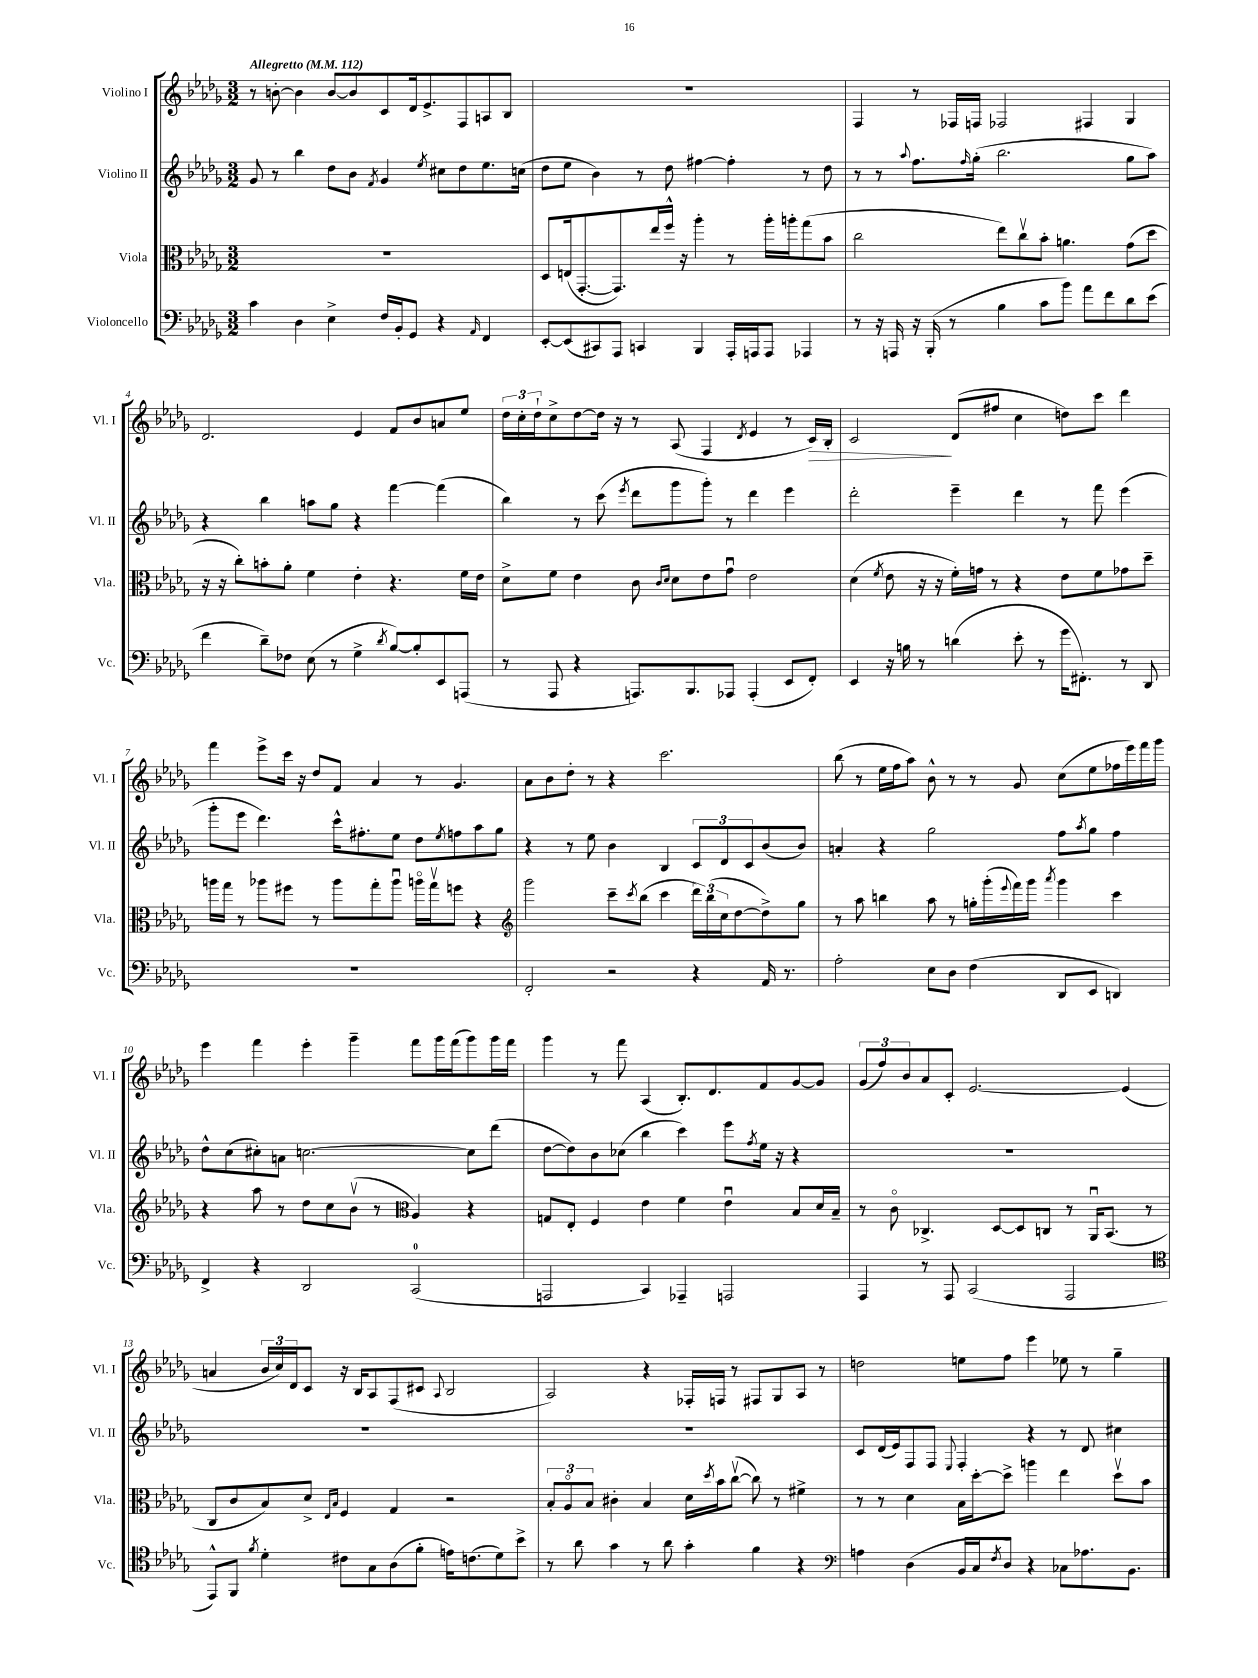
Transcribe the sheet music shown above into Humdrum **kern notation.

**kern	**kern	**kern	**kern
*staff4	*staff3	*staff2	*staff1
*clefF4	*clefC3	*clefG2	*clefG2
*k[b-e-a-d-g-]	*k[b-e-a-d-g-]	*k[b-e-a-d-g-]	*k[b-e-a-d-g-]
*M3/2	*M3/2	*M3/2	*M3/2
*MM112	*MM112	*MM112	*MM112
4c	1.r	8g-	8r
.	.	8r	[8b'
4D-	.	4bb-	4b]
4E-^	.	8dd-	[8b
.	.	8b-	8b]
.	.	8qf	.
16F	.	4g-	8c
16BB-'	.	.	.
8GG-	.	.	16d-
.	.	.	8.e-^
.	.	8qee-	.
4r	.	8cc#	.
.	.	8dd-	8F
16qqAA-	.	.	.
4FF	.	8.ee-	8A
.	.	.	8B-
.	.	(16cc	.
=	=	=	=
[8EE-'	8D-	8dd-	1.r
(8EE-]	(16E	8ee-	.
.	[8.GG-'	.	.
8CC#)	.	4b-)	.
8AAA-	8.GG-])	.	.
4CC	.	8r	.
.	16ee-	.	.
.	16ff^^	8dd-	.
.	16r	.	.
4BBB-	4aa-'	[4ff#	.
16AAA-'	8r	4ff#']	.
16AAA	.	.	.
8AAA	16aa-'	.	.
.	16aa'	.	.
4AAA-	(8gg-	8r	.
.	8b-	8dd-	.
=	=	=	=
8r	2cc	8r	4F
16r	.	8r	.
16AAA	.	.	.
.	.	8qqaa-	.
16r	.	8.ff	8r
(16BBB-'	.	.	.
8r	.	.	16F-
.	.	16qqff	.
.	.	(16gg-'	16F
4B-	8ee-)	2.bb-	2F-
.	8ccv	.	.
8c	8b-'	.	.
8b-)	4.a	.	.
8a-	.	.	4F#
8f	.	.	.
8d-	(8g-	8gg-	4G-
(8e-	8dd-	8aa-)	.
=	=	=	=
4f	16r	4r	2.d-
.	16r	.	.
.	8cc')	.	.
8d-~)	8b'	4bb-	.
8F-	8a-'	.	.
(8E-	4f	8aa	.
8r	.	8gg-	.
4G-^	4e-'	4r	4e-
8qd-	.	.	.
[8B-)	4.r	[4fff	8f
8B-']	.	.	8b-
8EE-	.	(4fff]	8a
(8AAA	16f	.	8ee-
.	16e-	.	.
=	=	=	=
8r	8d-^	4bb-)	24dd-
.	.	.	24cc'
.	.	.	24dd-`
8AAA-	8f	.	8cc^
4r	4e-	8r	[8dd-
.	.	(8ccc	16dd-]
.	.	.	16r
.	.	8qeee-	.
8.AAA)	8c	8ddd-	8r
.	16qqc	.	.
.	16qqd-	.	.
.	8d-	8ggg-	(8A-
8.BBB-	.	.	.
.	8e-	8ggg-')	4F
8AAA-	8g-u	8r	.
.	.	.	8qd-
(4AAA-'	2e-	4ddd-	4e-
8EE-	.	4eee-	8r
8FF')	.	.	16c)
.	.	.	16B-'
=	=	=	=
4EE-	(4d-	2ddd-'	2c
.	8qf	.	.
16r	8e-	.	.
16B	.	.	.
8r	16r	.	.
.	16r	.	.
(4d	16f')	4eee-~	(8d-
.	16g	.	.
.	8r	.	8ff#
8e-'	4r	4ddd-	4cc
8r	.	.	.
16g-	8e-	8r	8dd)
8.FF#')	.	.	.
.	8f	8fff	8ccc
8r	8g-	(4eee-	4ddd-
8DD-	8dd-~	.	.
=	=	=	=
1.r	16aa	8ggg-'	4fff
.	16gg-	.	.
.	8r	8eee-	.
.	8aa-	4.ddd-)	8eee-^
.	8ff#	.	16ccc
.	.	.	16r
.	8r	.	8dd-
.	8aa-	16ccc^^	8f
.	.	8.ff#'	.
.	8gg-'	.	4a-
.	8aa-u	8ee-	.
.	16aao	8dd-	8r
.	16gg-v	.	.
.	.	8qee-	.
.	8ff	8ff	4.g-
.	4r	8aa-	.
.	.	8gg-	.
=	=	=	=
*	*clefG2	*	*
2FF'	2ggg-	4r	8a-
.	.	.	8b-
.	.	8r	8dd-'
.	.	8ee-	8r
2r	8ccc~	4b-	4r
.	8qccc	.	.
.	(8bb-	.	.
.	4ccc	4B-	2.ccc
4r	24ddd-)	12c	.
.	(24bb-	.	.
.	24cc	12d-	.
.	[8dd-	.	.
.	.	12c	.
16AA-	8dd-^])	(8b-	.
8.r	.	.	.
.	8gg-	8b-)	.
=	=	=	=
2A-'	8r	4a'	(8bb-
.	8aa-	.	8r
.	4bb	4r	16ee-
.	.	.	16ff
.	.	.	8aa-)
8E-	8aa-	2gg-	8b-^^
8D-	8r	.	8r
(4F	16gg'	.	8r
.	(16ggg-'	.	.
.	8qqeee-	.	.
.	16fff)	.	8g-
.	16ggg-	.	.
.	8qaaa-	.	.
8DD-	4ggg-	8ff	(8cc
.	.	8qaa-	.
8EE-	.	8gg-	8ee-
4DD)	4ccc	4ff	16ff-
.	.	.	16eee-)
.	.	.	16fff
.	.	.	16ggg-
=	=	=	=
4FF^	4r	8dd-^^	4eee-
.	.	(8cc	.
4r	8aa-	8cc#')	4fff
.	8r	8a	.
2DD-	8dd-	[2.cc	4eee-'
.	8cc	.	.
.	(8b-v	.	4ggg-~
.	8r	.	.
*	*clefC3	*	*
(2CC	4A-)	.	8fff
.	.	.	16ggg-
.	.	.	(16fff
.	4r	8cc]	8ggg-)
.	.	(8ddd-	16ggg-
.	.	.	16fff
=	=	=	=
2AAA	8G	[8dd-	4ggg-
.	8E-'	8dd-])	.
.	4F	8b-	8r
.	.	(8cc-	8fff
4CC)	4e-	4bb-	(4A-
4AAA-~	4f	4ccc)	8.B-')
.	.	.	8.d-
2AAA	4e-u	8eee-	.
.	.	8qff	.
.	.	16ee-	8f
.	.	16r	.
.	8B-	4r	[8g-
.	16d-	.	8g-]
.	16B-~	.	.
=	=	=	=
4AAA-	8r	1.r	(12g-
.	.	.	12ff)
.	8co	.	.
.	.	.	12b-
8r	4.C-^	.	8a-
8AAA-	.	.	8c'
(2CC	.	.	[2.e-
.	[8D-	.	.
.	8D-]	.	.
.	8C	.	.
2AAA-	8r	.	.
.	16AA-u	.	.
.	(8.BB-	.	.
.	.	.	(4e-]
.	8r	.	.
=	=	=	=
*clefC4	*	*	*
8EE-^^)	8C	1.r	4a
8FF	8c	.	.
8qf	.	.	.
4d-'	8B-)	.	24b-
.	.	.	24cc)
.	.	.	24d-
.	8d-^	.	8c
.	16qqE-	.	.
.	16qqB-	.	.
8c#	4F	.	16r
.	.	.	16B-
8G-	.	.	8A-
(8A-	4G-	.	(8F
8f'	.	.	8c#
.	.	.	8qqA-
16e)	2r	.	2B-
(8.c	.	.	.
8d-)	.	.	.
8b-^	.	.	.
=	=	=	=
8r	12B-'	1.r	2A-)
.	12A-o	.	.
8a-	.	.	.
.	12B-	.	.
4g-	4c#'	.	.
8r	4B-	.	4r
8a-	.	.	.
4g-'	16d-	.	16F-'
.	8qdd-	.	.
.	16b-	.	16F
.	([8ccv	.	8r
4f	8cc])	.	8F#
.	8r	.	8G-
4r	4f#^	.	8A-
.	.	.	8r
=	=	=	=
*clefF4	*	*	*
4A	8r	8c	2dd
.	8r	(16d-	.
.	.	16e-)	.
(4D-	4d-	8F	.
.	.	8F	.
.	.	8qqE-	.
16BB-	16B-	4F'	8ee
16C	[16dd-'	.	.
8qF	.	.	.
8D-)	8dd-^]	.	8ff
4r	4aa	4r	4eee-
8C-	4ee-	8r	8ee-
8.A-	.	8d-	8r
.	8dd-v	4cc#	4gg-~
8.BB-	.	.	.
.	8b-	.	.
==	==	==	==
*-	*-	*-	*-
